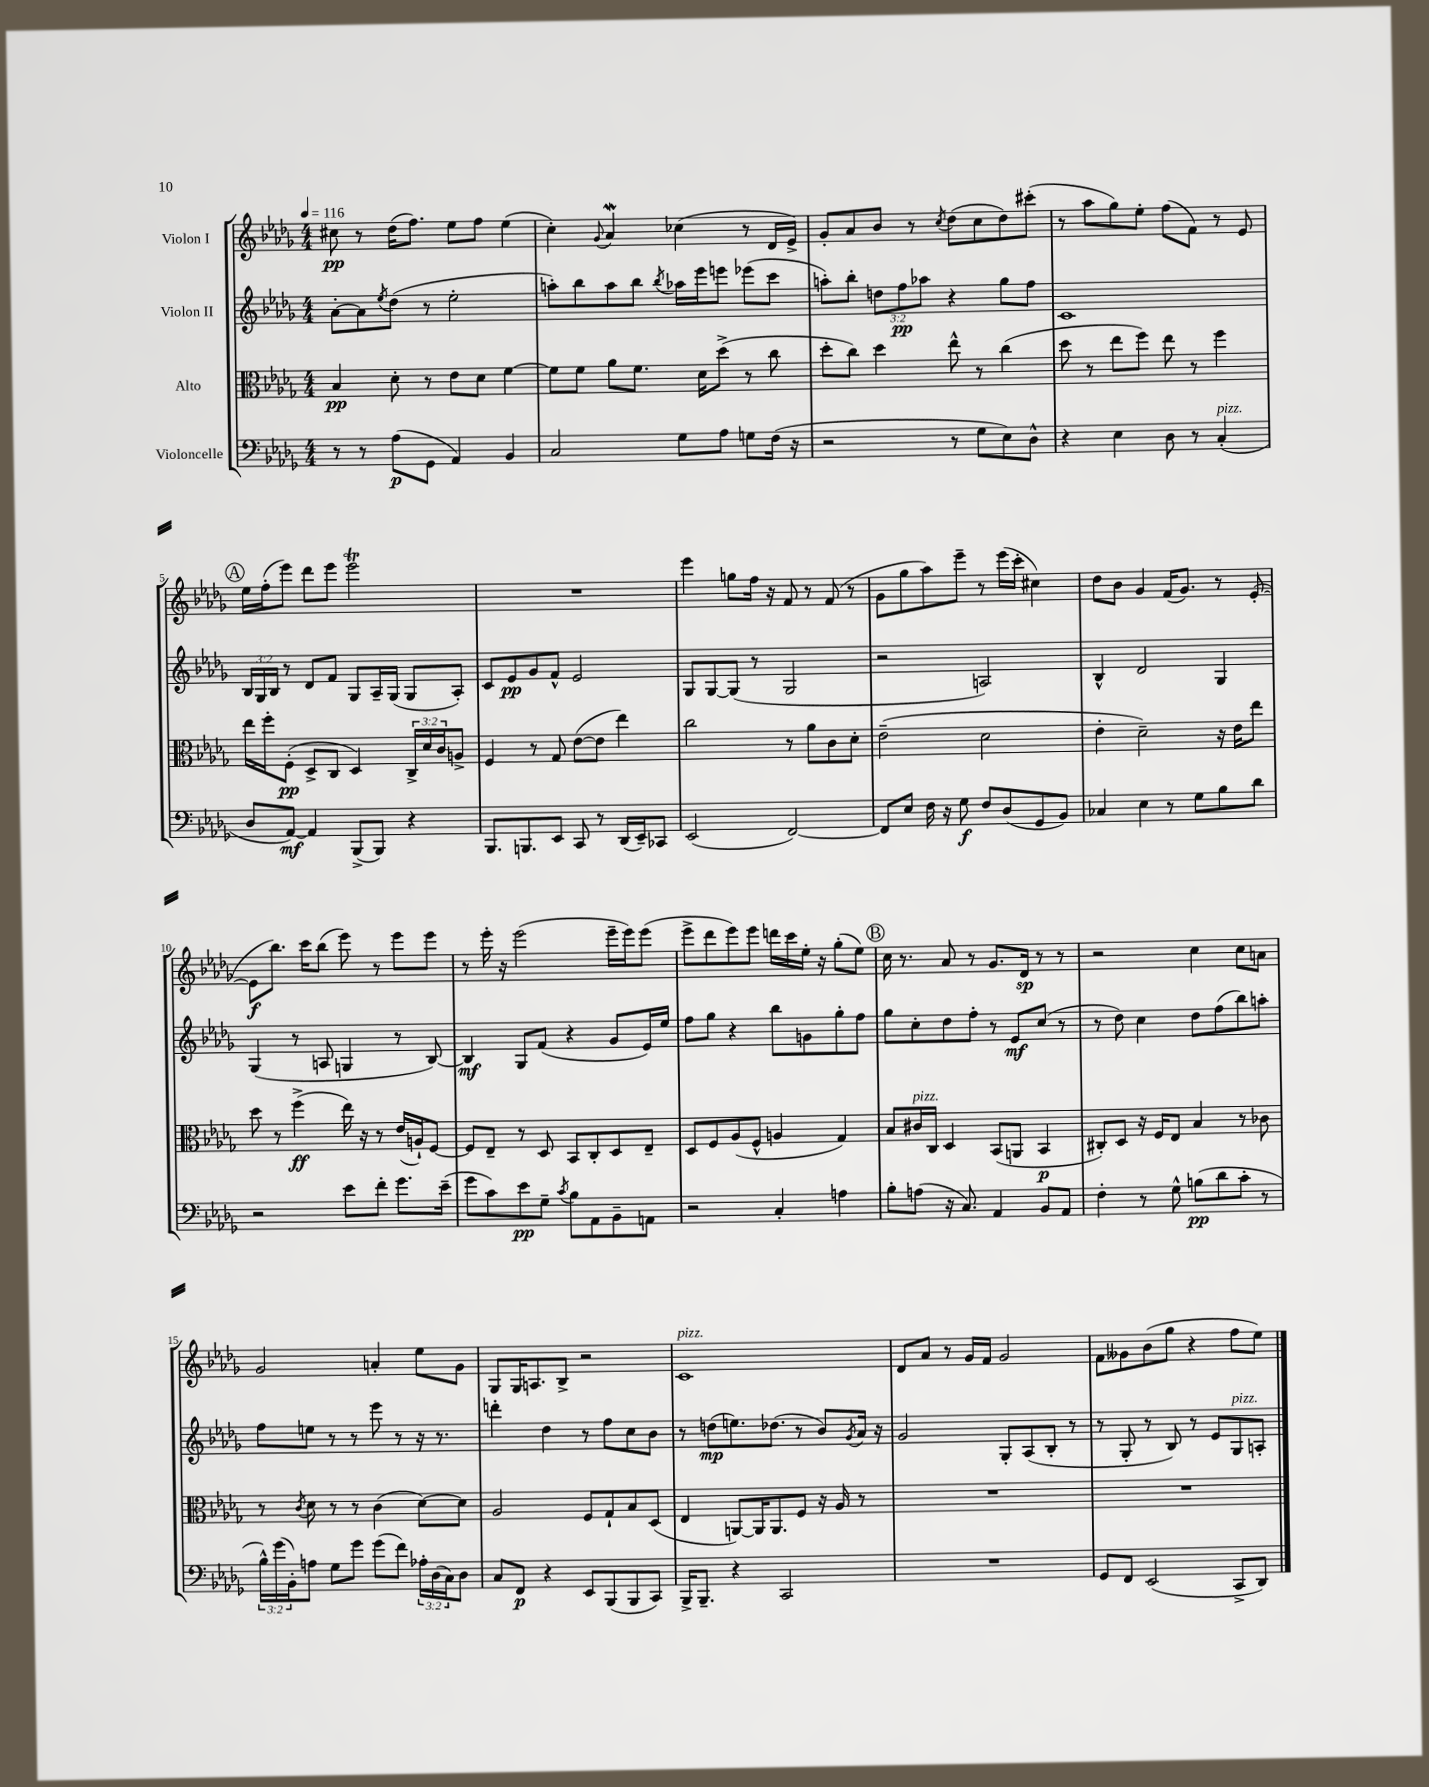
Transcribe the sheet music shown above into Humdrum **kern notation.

**kern	**dynam	**kern	**dynam	**kern	**dynam	**kern	**dynam
*part4	*part4	*part3	*part3	*part2	*part2	*part1	*part1
*staff4	*staff4	*staff3	*staff3	*staff2	*staff2	*staff1	*staff1
*I"Violoncelle	*	*I"Alto	*	*I"Violon II	*	*I"Violon I	*
*clefF4	*	*clefC3	*	*clefG2	*	*clefG2	*
*k[b-e-a-d-g-]	*	*k[b-e-a-d-g-]	*	*k[b-e-a-d-g-]	*	*k[b-e-a-d-g-]	*
*M4/4	*	*M4/4	*	*M4/4	*	*M4/4	*
*MM116	*	*MM116	*	*MM116	*	*MM116	*
=1	=1	=1	=1	=1	=1	=1	=1
8r	.	4B-/	pp	[8a-'\L	.	8cc#X\	pp
8r	.	.	.	8a-\]	.	8r	.
.	.	.	.	8qee-/	.	.	.
(8A-\L	p	8d-'\	.	(8dd-\J	.	(16dd-\KL	.
.	.	.	.	.	.	8.ff\J)	.
8GG-\J	.	8r	.	8r	.	.	.
4AA-/)	.	8e-\L	.	2ee-'\	.	8ee-\L	.
.	.	8d-\J	.	.	.	8ff\J	.
4BB-/	.	[4f\	.	.	.	(4ee-\	.
=2	=2	=2	=2	=2	=2	=2	=2
2C/	.	8f\L]	.	8aan'\L)	.	4cc'\)	.
.	.	8f\J	.	8bb-\	.	.	.
.	.	.	.	.	.	8qqg-/	.
.	.	8a-\L	.	8aa\	.	4a-W/	.
.	.	8.f\J	.	8bb-\J	.	.	.
.	.	.	.	8qbb-/	.	.	.
8G-\L	.	.	.	16aa-X\LL	.	(4cc-X\	.
.	.	16d-\KL	.	16eee-\J	.	.	.
8A-\J	.	(8dd-^\J	.	8eeen\J	.	.	.
8Gn\L	.	8r	.	(8eee-X\L	.	8r	.
(16F\Jk	.	8cc\	.	8ccc\J	.	16d-/LL	.
16r	.	.	.	.	.	16e-^/JJ)	.
=3	=3	=3	=3	=3	=3	=3	=3
2r	.	8dd-'\L	.	8aan'\L)	.	8g-'/L	.
.	.	8cc\J)	.	8bb-'\J	.	8a-/	.
.	.	4dd-\	.	12ddn\L	.	8b-/J	.
.	.	.	.	12ff\	pp	.	.
.	.	.	.	.	.	8r	.
.	.	.	.	12aa-X\J	.	.	.
.	.	.	.	.	.	8qcc/	.
8r	.	8ee-^^\	.	4r	.	(8dd-\L	.
8G-\L	.	8r	.	.	.	8cc\	.
8E-\)	.	(4cc\	.	8gg-\L	.	8dd-\)	.
8D-^^\J	.	.	.	8ff\J	.	(8ccc#X'\J	.
=4	=4	=4	=4	=4	=4	=4	=4
4r	.	8dd-\	.	1c	.	8r	.
.	.	8r	.	.	.	8aa-\L	.
4E-\	.	8ee-\L	.	.	.	8gg-\)	.
.	.	8ff\J)	.	.	.	8ee-'\J	.
8D-\	.	8ee-\	.	.	.	(8ff\L	.
8r	.	8r	.	.	.	8f\J)	.
!LO:TX:a:i:t=pizz.	!	!	!	!	!	!	!
(4C'/	.	4ff\	.	.	.	8r	.
.	.	.	.	.	.	8e-/	.
!!LO:LB:g=z
!!LO:REH:place=s1:t=A
=5	=5	=5	=5	=5	=5	=5	=5
8D-/L	.	16ee-\LL	.	24B-/LL	.	16ee-\LL	.
.	.	.	.	24G-/	.	.	.
.	.	16ff'\J	.	.	.	(16ff'\J	.
.	.	.	.	24B-/JJ	.	.	.
[8AA-/J)	mf	(8F'\J	pp	8r	.	8eee-\J)	.
4AA-/]	.	8D-^/L	.	8d-/L	.	8ddd-\L	.
.	.	8C/J	.	8f/J	.	8eee-\J	.
(8BBB-^/L	.	4D-/)	.	8G-/L	.	2eee-T\	.
8BBB-/J)	.	.	.	16A-~/L	.	.	.
.	.	.	.	(16G-/JJ	.	.	.
4r	.	24C^/LL	.	8G-/L	.	.	.
.	.	24d-/	.	.	.	.	.
.	.	24c/J	.	.	.	.	.
.	.	8An^/J	.	8A-'/J)	.	.	.
=6	=6	=6	=6	=6	=6	=6	=6
8.BBB-/L	.	4F/	.	8c/L	.	1r	.
.	.	.	.	8e-/	pp	.	.
8.BBBn/	.	.	.	.	.	.	.
.	.	8r	.	8g-/	.	.	.
8EE-/J	.	8G-/	.	8f^^/J	.	.	.
8CC/	.	([8e-\L	.	2e-/	.	.	.
8r	.	8e-\J]	.	.	.	.	.
(16DD-/LL	.	4ee-\)	.	.	.	.	.
16EE-~/J)	.	.	.	.	.	.	.
8CC-X/J	.	.	.	.	.	.	.
=7	=7	=7	=7	=7	=7	=7	=7
(2EE-/	.	2cc\	.	8G-/L	.	4eee-\	.
.	.	.	.	[8G-/	.	.	.
.	.	.	.	(8G-/J]	.	8ggn\L	.
.	.	.	.	8r	.	16ff\Jk	.
.	.	.	.	.	.	16r	.
[2FF/)	.	8r	.	2G-/	.	8f/	.
.	.	8a-\L	.	.	.	8r	.
.	.	8c\	.	.	.	(8f/	.
.	.	8d-'\J	.	.	.	8r	.
=8	=8	=8	=8	=8	=8	=8	=8
8FF/L]	.	(2e-~\	.	2r	.	8g-\L	.
8E-/J	.	.	.	.	.	8gg-\	.
16F\	.	.	.	.	.	8aa-\)	.
16r	.	.	.	.	.	.	.
8G-\	f	.	.	.	.	8eee-~\J	.
8F/L	.	2d-\	.	2An/)	.	8r	.
(8D-/	.	.	.	.	.	(16eee-\LL	.
.	.	.	.	.	.	16ccc'\JJ	.
8GG-/	.	.	.	.	.	4cc#X\)	.
8BB-/J)	.	.	.	.	.	.	.
=9	=9	=9	=9	=9	=9	=9	=9
4C-X/	.	4e-'\	.	4B-^^/	.	8dd-\L	.
.	.	.	.	.	.	8b-\J	.
4E-\	.	2d-~\)	.	2d-/	.	4g-/	.
8r	.	.	.	.	.	(16f/KL	.
.	.	.	.	.	.	8.g-/J)	.
8G-\L	.	.	.	.	.	.	.
8B-\	.	16r	.	4G-/	.	8r	.
.	.	16e-\KL	.	.	.	.	.
8d-\J	.	8ee-\J	.	.	.	([8e-'/	.
!!LO:LB:g=z
=10	=10	=10	=10	=10	=10	=10	=10
2r	.	8dd-\	.	(4G-/	.	8e-\L]	f
.	.	8r	.	.	.	8.bb-\J)	.
.	.	(4ff^\	ff	8r	.	.	.
.	.	.	.	.	.	16ccc\KL	.
.	.	.	.	8An/	.	(8bb-\J	.
8e-\L	.	16ee-\)	.	4Gn/	.	8eee-\)	.
.	.	16r	.	.	.	.	.
8f'\J	.	8r	.	.	.	8r	.
8.g-\L	.	(16e-/LL	.	8r	.	8eee-\L	.
.	.	16An`/J)	.	.	.	.	.
.	.	[8F/J	.	[8B-/)	.	8eee-\J	.
(16e-~\Jk	.	.	.	.	.	.	.
=11	=11	=11	=11	=11	=11	=11	=11
8g-\L	.	8F/L]	.	4B-/]	mf	8r	.
8c\)	.	8E-~/J	.	.	.	16eee-'\	.
.	.	.	.	.	.	16r	.
8e-\	pp	8r	.	8G-/L	.	(2eee-\	.
8G-~\J	.	8D-/	.	(8f/J	.	.	.
8qc/	.	.	.	.	.	.	.
8B-\L	.	8BB-/L	.	4r	.	.	.
8AA-\	.	8C'/	.	.	.	.	.
8BB-~\	.	8D-/	.	8g-/L	.	16eee-~\LL	.
.	.	.	.	.	.	16eee-\J)	.
8AAn\J	.	8E-~/J	.	16e-/L)	.	(8eee-\J	.
.	.	.	.	16ee-/JJ	.	.	.
=12	=12	=12	=12	=12	=12	=12	=12
2r	.	8D-/L	.	8ff\L	.	8eee-^\L	.
.	.	8F/	.	8gg-\J	.	8ddd-\	.
.	.	(8A-/	.	4r	.	8eee-\)	.
.	.	8F^^/J	.	.	.	8eee-\J	.
4C'/	.	4An/	.	8bb-\L	.	16dddn\LL	.
.	.	.	.	.	.	16ccc\	.
.	.	.	.	8gn\	.	16ee-'\JJ	.
.	.	.	.	.	.	16r	.
4An\	.	4G-/)	.	8gg-'\	.	(8gg-'\L	.
.	.	.	.	8ff\J	.	8ee-\J)	.
!!LO:REH:place=s1:t=B
=13	=13	=13	=13	=13	=13	=13	=13
8B-'\L	.	8B-/L	.	8gg-\L	.	16cc\	.
.	.	.	.	.	.	8.r	.
!	!	!LO:TX:a:i:t=pizz.	!	!	!	!	!
(8An\J	.	16c#X/L	.	8cc'\	.	.	.
.	.	16C/JJ	.	.	.	.	.
16r	.	4D-/	.	8dd-\	.	8a-/	.
8.C/)	.	.	.	.	.	.	.
.	.	.	.	8ff'\J	.	8r	.
4AA-/	.	(8BB-/L	.	8r	.	8.g-/L	.
.	.	8AAn/J	.	8e-/L	mf	.	.
.	.	.	.	.	.	16d-/Jk	sp
8BB-/L	.	4BB-/	p	(8cc/J	.	8r	.
8AA-/J	.	.	.	8r	.	8r	.
=14	=14	=14	=14	=14	=14	=14	=14
4F'\	.	8C#X'/L)	.	8r	.	2r	.
.	.	8D-/J	.	8dd-\)	.	.	.
8r	.	16r	.	4cc\	.	.	.
.	.	16F/KL	.	.	.	.	.
8G-^^\	.	8E-/J	.	.	.	.	.
(8Bn\L	pp	4B-/	.	8dd-\L	.	4cc\	.
8d-\	.	.	.	(8ff\	.	.	.
8c'\J	.	8r	.	8bb-\)	.	8cc\L	.
8r	.	8c-X\	.	8aan'\J	.	8an\J	.
!!LO:LB:g=z
=15	=15	=15	=15	=15	=15	=15	=15
24B-^^\LL)	.	8r	.	8ff\L	.	2g-/	.
(24g-\	.	.	.	.	.	.	.
24BB-'\J)	.	.	.	.	.	.	.
.	.	8qc/	.	.	.	.	.
8An\J	.	8d-\	.	8een\J	.	.	.
8G-\L	.	8r	.	8r	.	.	.
8g-\J	.	8r	.	8r	.	.	.
(8g-\L	.	(4c\	.	8eee-\	.	4an'/	.
8f\J)	.	.	.	8r	.	.	.
24A-X'\LL	.	[8d-\L)	.	16r	.	8ee-\L	.
(24D-\	.	.	.	.	.	.	.
.	.	.	.	8.r	.	.	.
24C\J)	.	.	.	.	.	.	.
8D-\J	.	8d-\J]	.	.	.	8g-\J	.
=16	=16	=16	=16	=16	=16	=16	=16
8C/L	.	2A-/	.	4dddn'\	.	8G-/L	.
8FF/J	p	.	.	.	.	16G-/K	.
.	.	.	.	.	.	8.An/	.
4r	.	.	.	4dd-\	.	.	.
.	.	.	.	.	.	8B-^/J	.
8EE-/L	.	8F/L	.	8r	.	2r	.
(8BBB-/	.	8G-`/	.	8ff\L	.	.	.
8BBB-/	.	8B-/	.	8cc\	.	.	.
8CC/J)	.	(8D-/J	.	8b-\J	.	.	.
=17	=17	=17	=17	=17	=17	=17	=17
!	!	!	!	!	!	!LO:TX:a:i:t=pizz.	!
16BBB-^/KL	.	4E-/	.	8r	.	1c	.
8.BBB-~/J	.	.	.	.	.	.	.
.	.	.	.	(8ddn\L	mp	.	.
4r	.	[8AAn/L)	.	8.een\)	.	.	.
.	.	16AA/K]	.	.	.	.	.
.	.	8.AA/	.	(8.dd-X\J	.	.	.
2CC/	.	.	.	.	.	.	.
.	.	8F/J	.	8r	.	.	.
.	.	16r	.	8b-/L)	.	.	.
.	.	16A-/	.	.	.	.	.
.	.	.	.	8qg-/	.	.	.
.	.	8r	.	16a-/Jk	.	.	.
.	.	.	.	16r	.	.	.
=18	=18	=18	=18	=18	=18	=18	=18
1r	.	1r	.	2g-/	.	8d-/L	.
.	.	.	.	.	.	8a-/J	.
.	.	.	.	.	.	8r	.
.	.	.	.	.	.	16g-/LL	.
.	.	.	.	.	.	16f/JJ	.
.	.	.	.	8G-'/L	.	2g-/	.
.	.	.	.	(8A-/	.	.	.
.	.	.	.	8B-'/J	.	.	.
.	.	.	.	8r	.	.	.
=19	=19	=19	=19	=19	=19	=19	=19
8GG-/L	.	1r	.	8r	.	8f\L	.
8FF/J	.	.	.	8G-'/	.	8g--X\	.
(2EE-/	.	.	.	8r	.	(8b-\	.
.	.	.	.	8B-/)	.	8gg-\J	.
.	.	.	.	8r	.	4r	.
.	.	.	.	8e-/L	.	.	.
!	!	!	!	!LO:TX:a:i:t=pizz.	!	!	!
8CC^/L	.	.	.	8G-/	.	8ff\L	.
8DD-/J)	.	.	.	8An'/J	.	8ee-\J)	.
==	==	==	==	==	==	==	==
*-	*-	*-	*-	*-	*-	*-	*-
